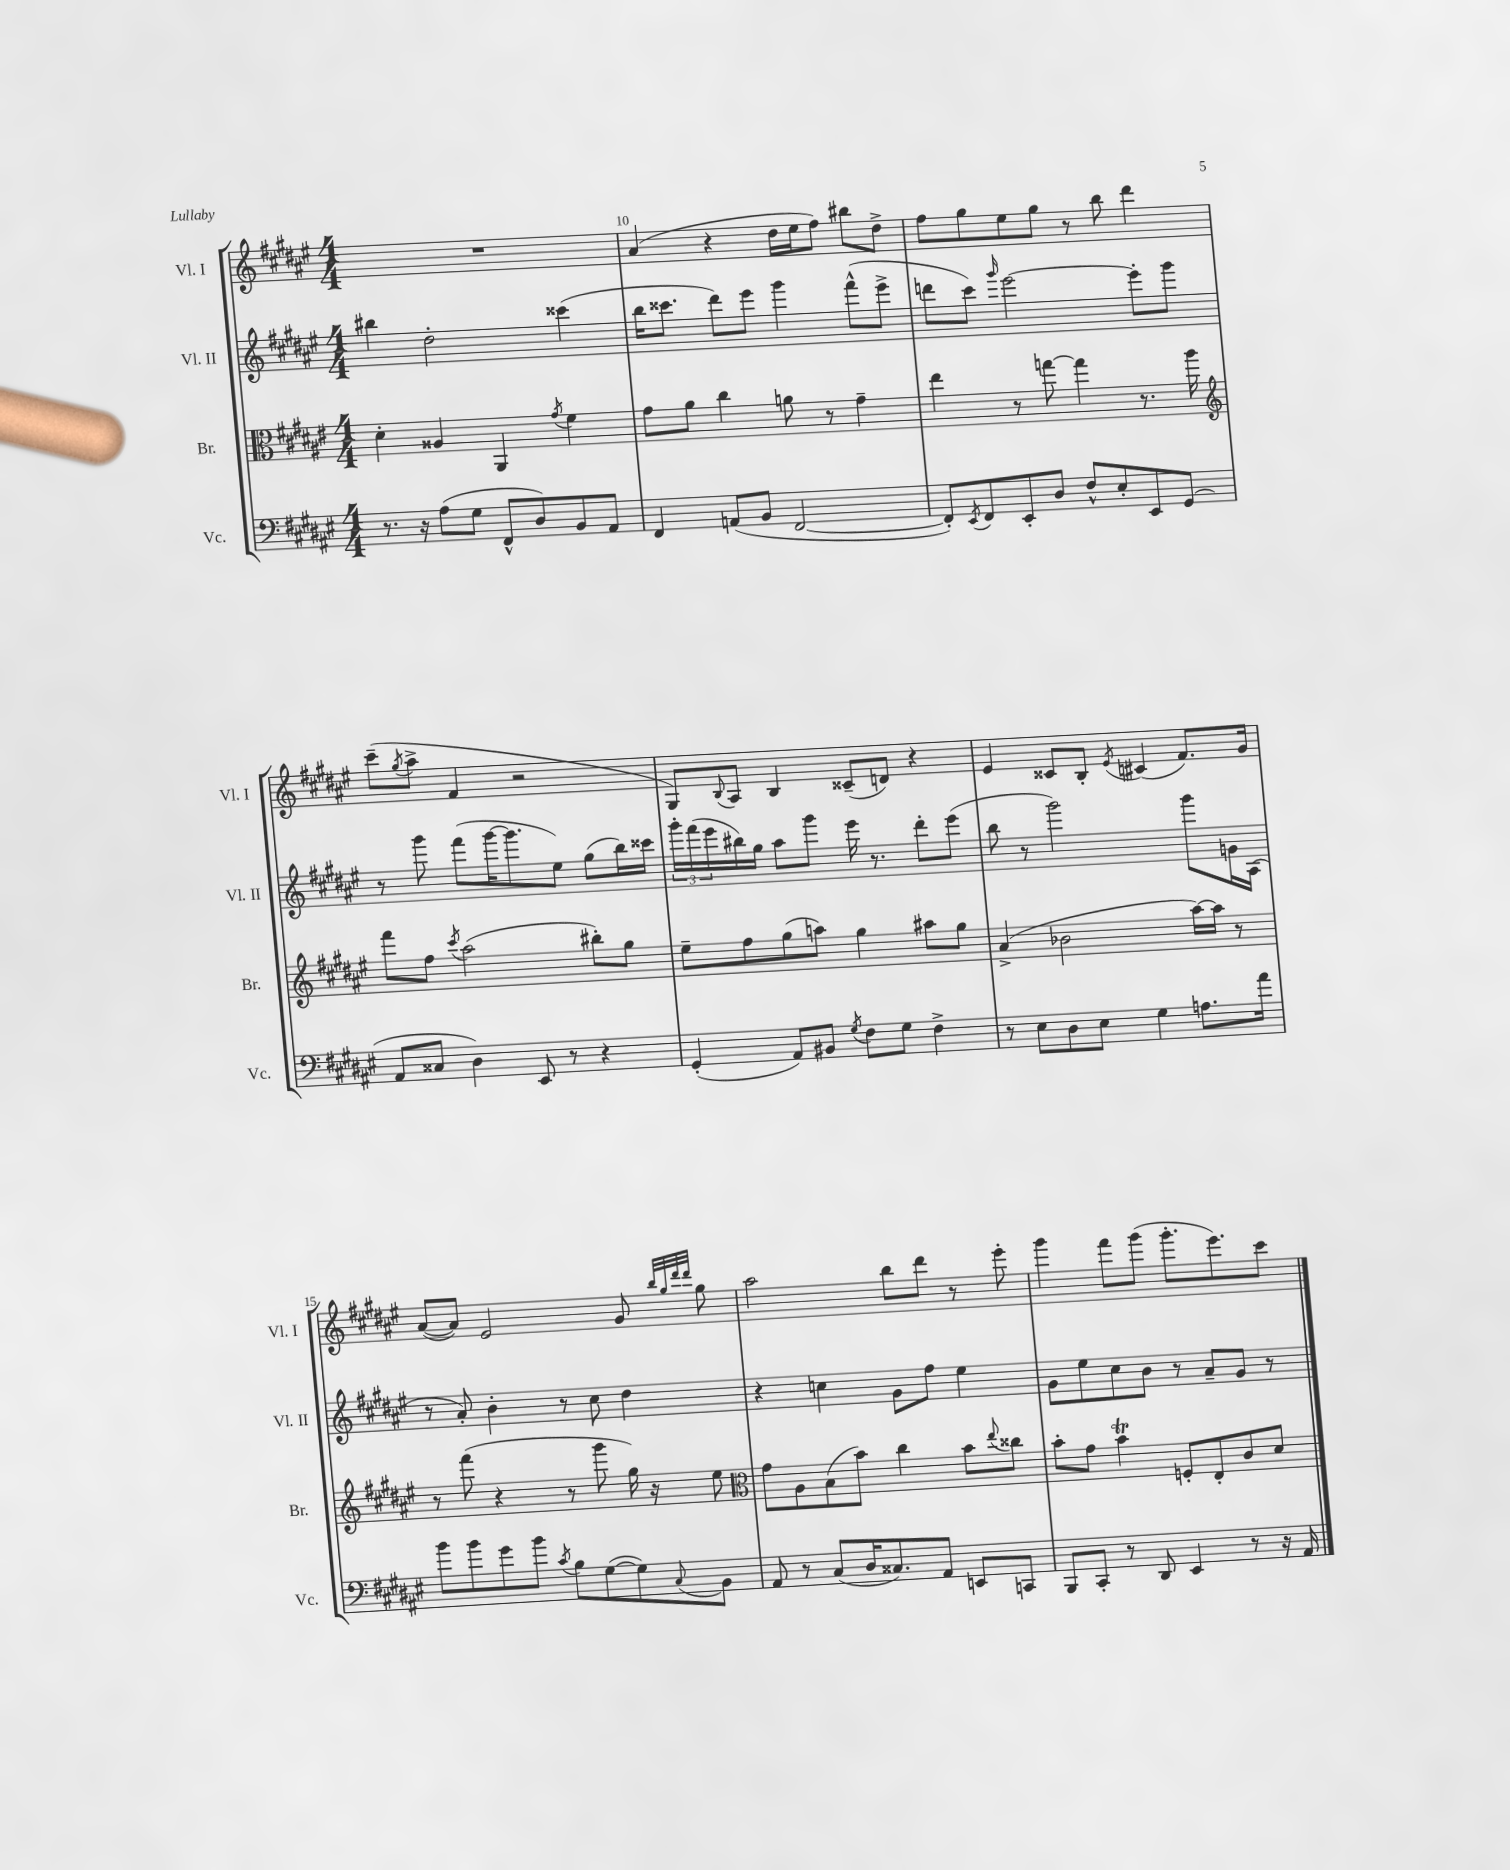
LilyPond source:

<<
\new StaffGroup <<
\new Staff = "s0" \with { instrumentName = "Vl. I" shortInstrumentName = "Vl. I" } {
    \clef treble \key fis \major \numericTimeSignature \time 4/4
    R1 |
    ais'4( r4 dis''16 eis''16 fis''8) bis''8 dis''8-> |
    fis''8 gis''8 eis''8 gis''8 r8 b''8 dis'''4 |
    cis'''8--( \acciaccatura { gis''8 } ais''8-> fis'4 r2 |
    gis8) \appoggiatura { b8 } ais8 b4 cisis'8--( d'8) r4 |
    eis'4 cisis'8 b8-. \acciaccatura { eis'8 } cis'4( fis'8.) gis'16 |
    ais'8~( ais'8) eis'2 gis'8 \grace { b''32 gis''32 dis'''32 dis'''32 } gis''8 |
    ais''2 b''8 dis'''8 r8 eis'''8-. |
    gis'''4 fis'''8 gis'''8( gis'''8.-. eis'''8.) cis'''8 \bar "|." |
}
\new Staff = "s1" \with { instrumentName = "Vl. II" shortInstrumentName = "Vl. II" } {
    \clef treble \key fis \major \numericTimeSignature \time 4/4
    bis''4 dis''2-. cisis'''4( |
    b''16 cisis'''8. dis'''8) eis'''8 gis'''4 fis'''8-^( eis'''8-> |
    d'''8 cis'''8) \grace { gis'''16 } eis'''2~ eis'''8-. gis'''8 |
    r8 gis'''8 fis'''8( gis'''16~ gis'''8. eis''8) gis''8( b''16) cisis'''16 |
    \tuplet 3/2 { gis'''16-. fis'''16( eis'''16 } bis''16) gis''16 ais''8 gis'''8 eis'''16 r8. dis'''8-. eis'''8( |
    b''8 r8 gis'''2) gis'''8 g'16 ais16( |
    r8 ais'8-.) b'4-. r8 cis''8 dis''4 |
    r4 c''4 gis'8 fis''8 eis''4 |
    gis'8 eis''8 cis''8 b'8 r8 ais'8-- gis'8 r8 \bar "|." |
}
\new Staff = "s2" \with { instrumentName = "Br." shortInstrumentName = "Br." } {
    \clef alto \key fis \major \numericTimeSignature \time 4/4
    dis'4-. aisis4 ais,4 \acciaccatura { gis'8 } fis'4 |
    gis'8 ais'8 cis''4 a'8 r8 gis'4-- |
    eis''4 r8 g''8~ g''4 r8. ais''16 |
    \clef treble fis'''8 fis''8 \acciaccatura { cis'''8 } ais''2( bis''8-.) gis''8 |
    eis''8-- fis''8 gis''8( a''8) gis''4 ais''8 gis''8 |
    ais'4->( bes'2 ais''16~) ais''16 r8 |
    r8 fis'''8( r4 r8 gis'''8 gis''16) r16 eis''8 |
    \clef alto gis'8 ais8 b8( b'8) cis''4 b'8 \appoggiatura { eis''8 } cisis''8 |
    b'8-. gis'8 b'4\trill f8-. eis8-. cis'8 dis'8 \bar "|." |
}
\new Staff = "s3" \with { instrumentName = "Vc." shortInstrumentName = "Vc." } {
    \clef bass \key fis \major \numericTimeSignature \time 4/4
    r8. r16 ais8( gis8 fis,8-^ dis8) b,8 ais,8 |
    fis,4 a,8( b,8 fis,2~ |
    fis,8-.) \acciaccatura { eis,8 } fis,8 eis,8-. dis8 fis8-^ eis8-. eis,8 gis,8( |
    ais,8 cisis8 dis4) eis,8 r8 r4 |
    gis,4-.( ais,8) bis,8 \acciaccatura { gis8 } fis8 gis8 fis4-> |
    r8 eis8 dis8 eis8 gis4 a8. ais'16 |
    b'8 b'8 gis'8 b'8 \acciaccatura { cis'8 } b8 gis8~( gis8) \appoggiatura { cis8 } b,8 |
    ais,8 r8 cis8( dis16 cisis8.) ais,8 e,8 c,8 |
    b,,8 cis,8-. r8 dis,8 eis,4 r8 r16 ais,16 \bar "|." |
}
>>
>>
\layout { \context { \Score currentBarNumber = #9 \override BarNumber.break-visibility = ##(#f #t #t) barNumberVisibility = #(every-nth-bar-number-visible 5) } }
